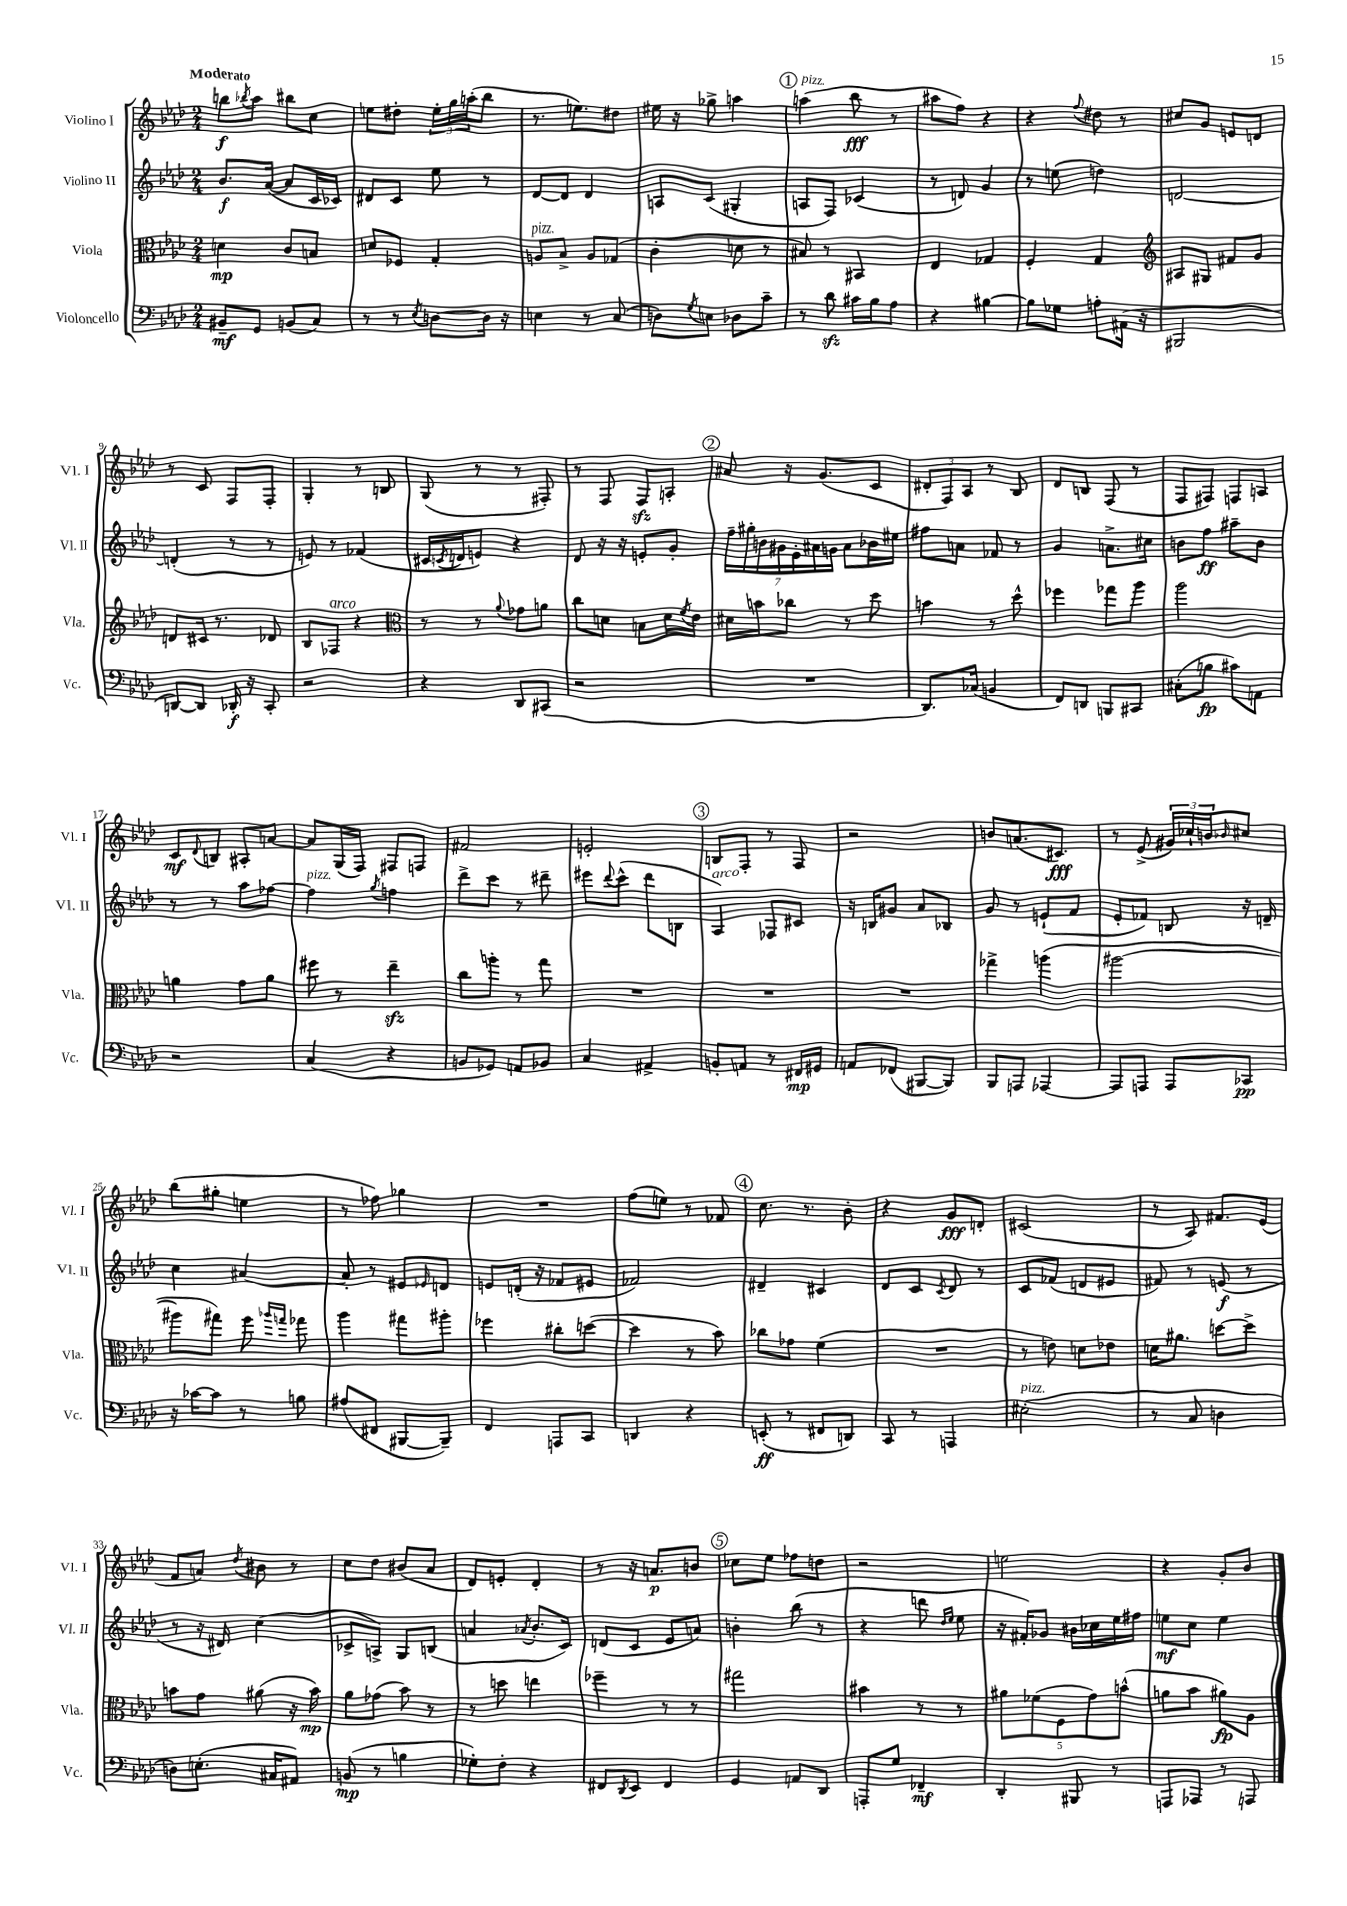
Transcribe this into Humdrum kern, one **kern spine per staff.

**kern	**kern	**kern	**kern
*staff4	*staff3	*staff2	*staff1
*clefF4	*clefC3	*clefG2	*clefG2
*k[b-e-a-d-]	*k[b-e-a-d-]	*k[b-e-a-d-]	*k[b-e-a-d-]
*M2/4	*M2/4	*M2/4	*M2/4
8BB#~	4d	8.b-	8bb
.	.	.	8qbb-
8GG	.	.	8aa-
.	.	([16a-	.
(8BB	8c	8a-]	8bb#
8C)	8B	16c	8cc
.	.	16c-)	.
=	=	=	=
8r	8d	8d#	8ee
8r	8F-	8c	8dd#'
8qE-	.	.	.
[8D	4G'	8ee-	24ee'
.	.	.	24gg
.	.	.	(24aa'
16D]	.	8r	8bb-
16r	.	.	.
=	=	=	=
4E	8A	[8d-	8.r
.	8B-^	8d-]	.
.	.	.	8.ee)
8r	8A	4d-	.
(8C	(8G-	.	8dd#
=	=	=	=
8D)	4c'	8A	16ee#
.	.	.	16r
8qG	.	.	.
8E	.	(8c	8gg-^
8D-	8d	4G#'	4aa
8c~	8r	.	.
=	=	=	=
8r	8B#)	8A	(4aa
8d-	8r	8F)	.
16c#	4BB#	(4c-	8bb-
16B-	.	.	.
8A-	.	.	8r
=	=	=	=
4r	4E-	8r	8aa#
.	.	8d)	8ff)
[4B#	4G-	4g	4r
=	=	=	=
8B#]	4F'	8r	4r
8G-	.	(8ee	.
.	.	.	8qqff
8A'	4G	4dd)	8dd#
(16AA#	.	.	8r
16r	.	.	.
=	=	=	=
*	*clefG2	*	*
2BBB#	8A#	[2d	8cc#
.	8G#	.	8g
.	8f#	.	8e
.	8g	.	8d
=	=	=	=
[8DD)	8d	(4d']	8r
8DD]	16c#	.	8c
.	8.r	.	.
16DD-'	.	8r	8F
16r	.	.	.
8CC'	8d-	8r	8F'
=	=	=	=
2r	8B-	8e)	4G'
.	8F-	8r	.
.	4r	(4f-	8r
.	.	.	8B
=	=	=	=
*	*clefC3	*	*
4r	8r	16c#	(8G
.	.	8qc	.
.	.	16d	.
.	8r	8e)	8r
.	8qqa-	.	.
8DD-	8g-	4r	8r
(8CC#	8a	.	8F#')
=	=	=	=
2r	8cc	8d-	8r
.	8d	16r	8F
.	.	16r	.
.	8B	8e'	8F
.	16d	8g'	8A'
.	8qf	.	.
.	16e-	.	.
=	=	=	=
2r	16d#	28ff~	8a#
.	.	28gg#'	.
.	16b	.	.
.	.	28b	.
.	.	28g#	.
.	8cc-	.	16r
.	.	28e-'	.
.	.	28a#	.
.	.	.	(8.g
.	.	28g	.
.	8r	8a#	.
.	8dd-	16b-	8c
.	.	16ee#	.
=	=	=	=
8.DD-)	4b	8ff#	12d#'
.	.	.	12F)
.	.	8a	.
.	.	.	12A-
(16C-	.	.	.
4BB	8r	8f-	8r
.	8dd-^^	8r	8B-
=	=	=	=
8FF)	4ff-	4g	8d-
8DD	.	.	8B
8BBB	8gg-	8.a^	(8F
8CC#	8aa-	.	8r
.	.	16cc#	.
=	=	=	=
(8C#'	2aa-	8b	8F
8B	.	8ff	8F#)
8c#)	.	8aa#~	8F
8AA	.	8b	8A
=	=	=	=
2r	4a	8r	8c
.	.	.	8qqd-
.	.	8r	8B
.	8g	8aa-	8A#'
.	8a	[8ff-	[8a
=	=	=	=
(4C	8ff#	4ff-]	8a]
.	8r	.	(16G
.	.	.	16F)
.	.	8qgg	.
4r	4ee-~	4ff	8F#
.	.	.	8F
=	=	=	=
8BB	8cc	8ddd-^	2f#
8GG-)	8aa'	8ccc	.
8AA	8r	8r	.
8BB-	8gg	8ddd#~	.
=	=	=	=
4C	2r	8eee#	2e'
.	.	8qqddd-	.
.	.	(8ccc^^	.
4AA#^	.	8ddd-	.
.	.	8B	.
=	=	=	=
8BB'	2r	4A-)	8B
8AA	.	.	8F'
8r	.	8F-	8r
16FF#	.	8c#	8F
16GG#	.	.	.
=	=	=	=
8AA	2r	16r	2r
.	.	16B	.
(8FF-	.	8g#	.
[8BBB#	.	8a-	.
8BBB#])	.	8B-	.
=	=	=	=
8BBB-	4gg-^	8g	8b
8AAA	.	8r	(8.a
[4AAA-	(4aa	(8e`	.
.	.	.	8.c#)
.	.	8f	.
=	=	=	=
8AAA-]	[2aa#	8e-'	8r
8AAA	.	8f-)	(8e-^
8AAA	.	8B	24g#)
.	.	.	24cc-`
.	.	.	24b
.	.	.	16qqb-
8CC-	.	16r	8cc#
.	.	16d~	.
=	=	=	=
16r	8aa#]	4cc	(8bb-
[16c-	.	.	.
8c-]	8gg#)	.	8gg#'
8r	8ff	[4a#	4ee
.	16qqaa-	.	.
.	16qqgg	.	.
8B	8gg-	.	.
=	=	=	=
(8A#	4aa-	8a#']	8r
8FF#	.	8r	8ff-)
[8BBB#	8gg#	8e#	4gg-
.	.	16qqe-	.
8BBB#~])	8aa#'	8d	.
=	=	=	=
4FF	4ff-	8e	2r
.	.	(16d'	.
.	.	16r	.
8AAA	8cc#'	8f-	.
8CC	([8dd	8e#	.
=	=	=	=
4DD	4dd]	2f-)	(8ff
.	.	.	8ee)
4r	8r	.	8r
.	8b-)	.	8f-
=	=	=	=
(8EE'	8cc-	4d#~	8.cc
8r	8g-	.	.
.	.	.	8.r
8FF#	(4f	4c#	.
8DD)	.	.	8b-'
=	=	=	=
8CC	2r	8d-	4r
8r	.	8c	.
.	.	8qc	.
4AAA	.	8d-	8g
.	.	8r	8d'
=	=	=	=
(2E#'	8r	8c	(2c#
.	8e)	(8f-	.
.	8d	8d	.
.	8e-	8e#	.
=	=	=	=
8r	16d	8f#)	8r
.	8.a#	.	.
8C	.	8r	8A-)
4D	[8dd	(8e	8.f#
.	8dd^]	8r	.
.	.	.	(16e-
=	=	=	=
8D)	8b	8r	8f
(8.E'	8g	16r	8a)
.	.	16d#)	.
.	.	.	8qdd-
.	(8a#	(4cc	8b#
16C#	.	.	.
8AA#)	16r	.	8r
.	16b)	.	.
=	=	=	=
(8BB	8a-	8c-^	8cc
8r	(8g-	8A^)	8dd-
4B	8b-)	8G	(8b#
.	8r	(8B	8a-
=	=	=	=
8G-')	8r	4a	8d-)
8F'	8dd	.	8e'
.	.	8qa-	.
4r	4ee	8.b-'	4d-'
.	.	16c)	.
=	=	=	=
8FF#	4ff-~	(8d	8r
8qDD-	.	.	.
8EE-	.	8c	16r
.	.	.	8.a
4FF#	8r	8e-	.
.	8r	8a)	8b
=	=	=	=
4GG	2gg#	4b'	8cc-
.	.	.	8ee-
8AA	.	(8bb-	8ff-
8DD-	.	8r	8dd
=	=	=	=
8AAA'	4b#	4r	2r
8G	.	.	.
4FF-~	8r	8ddd	.
.	.	16qqdd-	.
.	.	16qqee-	.
.	8r	8ee-	.
=	=	=	=
4DD-'	10a#	16r	2ee
.	.	16f#')	.
.	(10f-	.	.
.	.	8g-	.
.	10F	.	.
8BBB#	.	16b#	.
.	10g)	.	.
.	.	16cc-	.
8r	.	16ee-	.
.	(10b^^	.	.
.	.	16ff#	.
=	=	=	=
8AAA	8a	8ee	4r
8AAA-	8b-	8cc	.
8r	8a#)	4ee	8g'
8AAA	8A-	.	8b-
==	==	==	==
*-	*-	*-	*-
